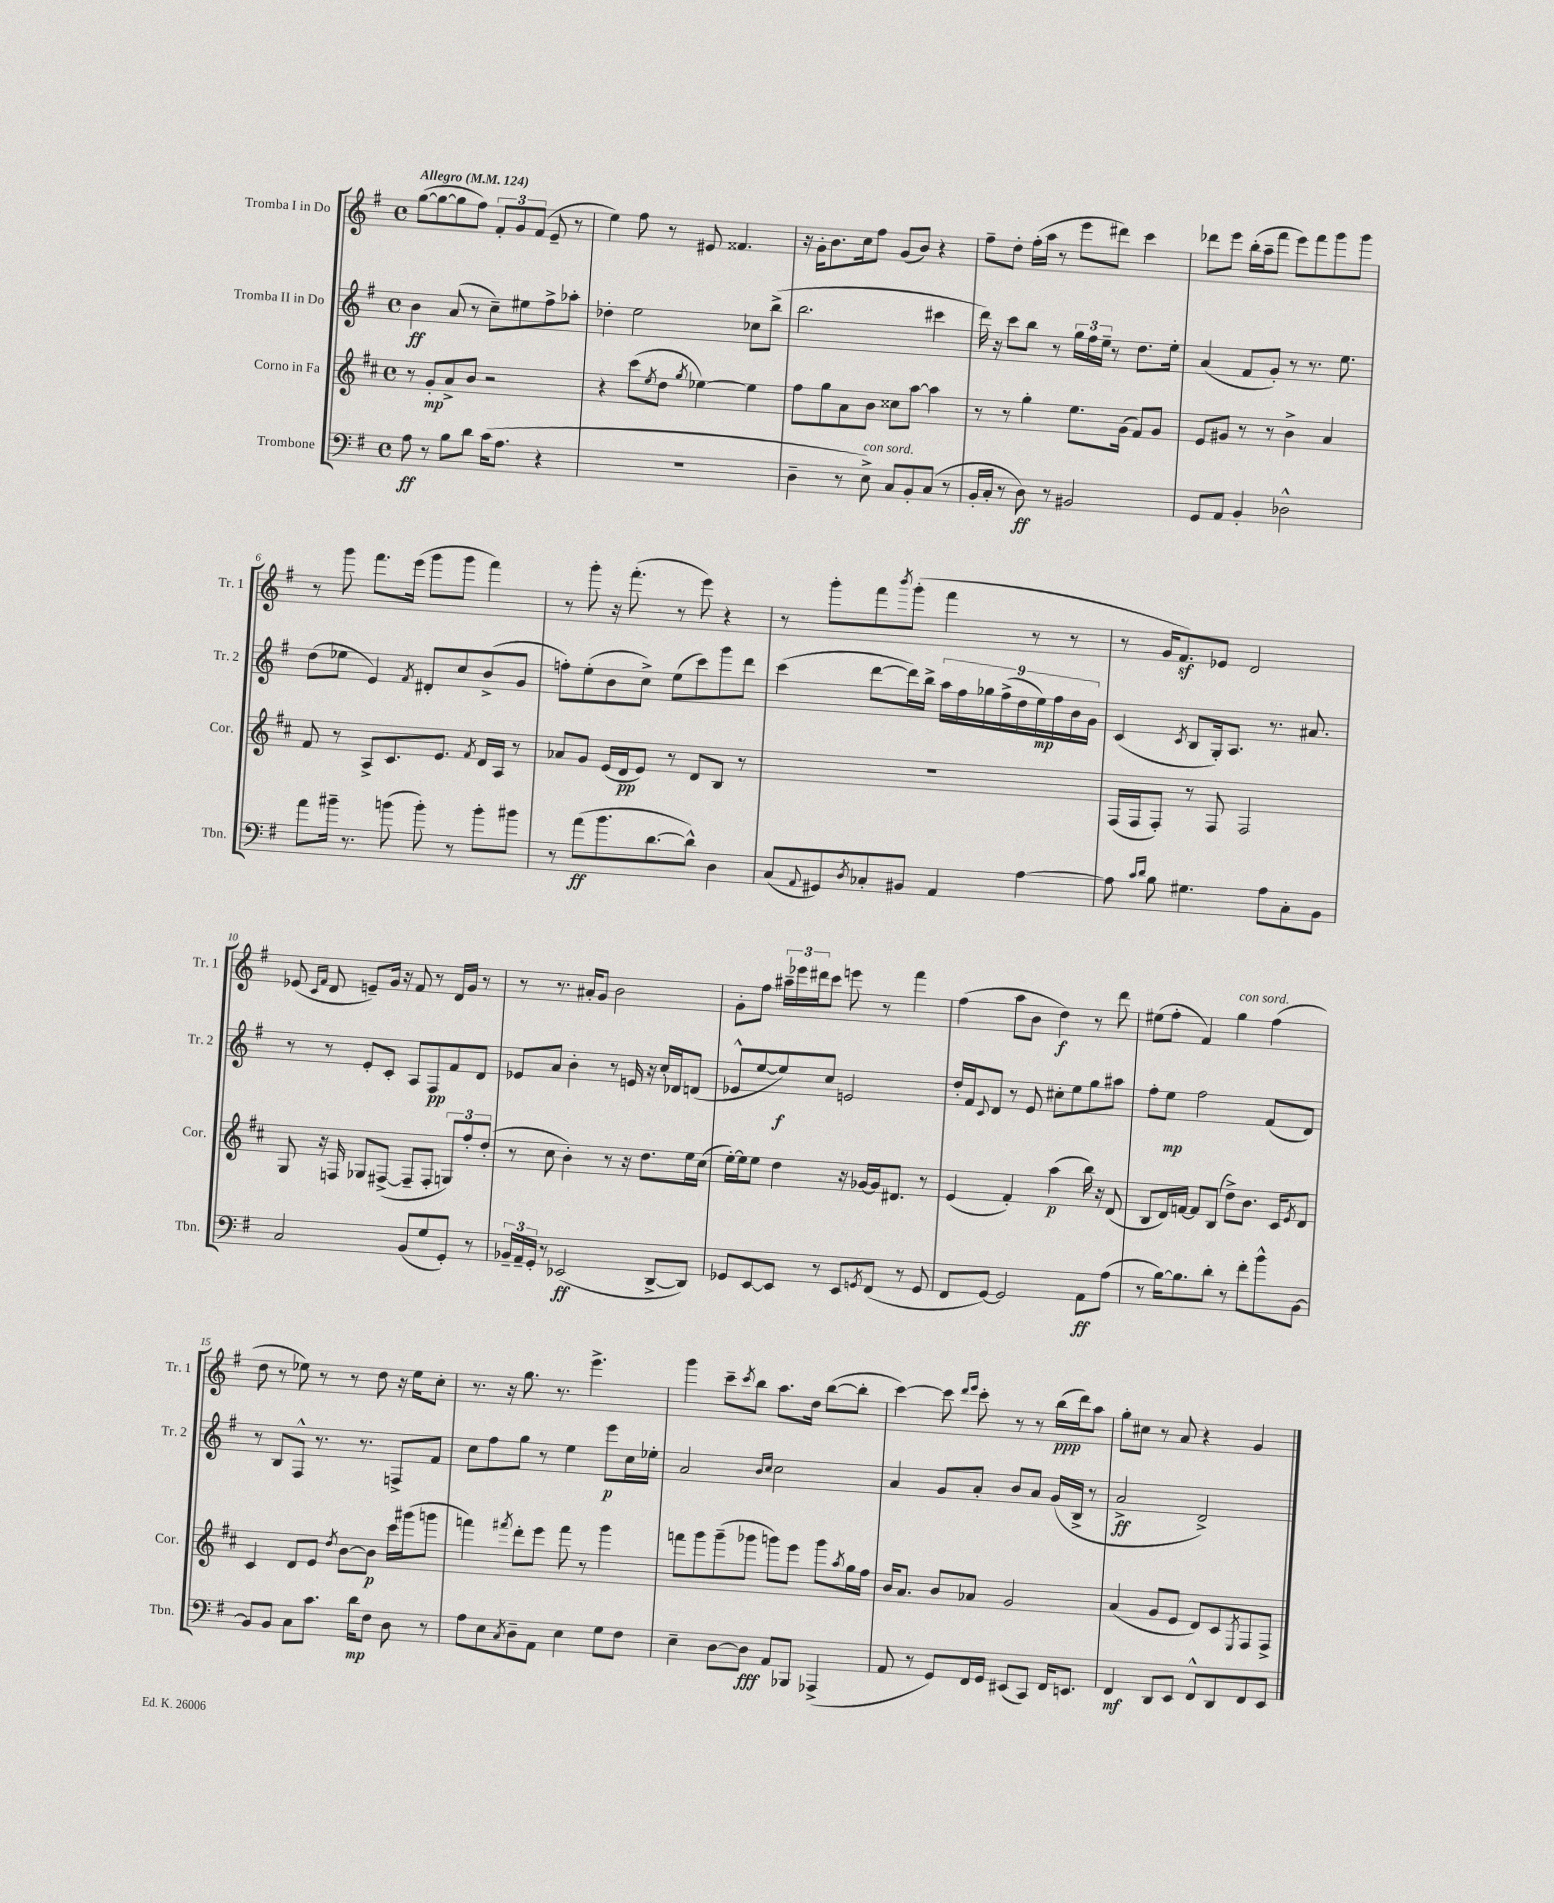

**kern	**dynam	**kern	**dynam	**kern	**dynam	**kern	**dynam
*part4	*part4	*part3	*part3	*part2	*part2	*part1	*part1
*staff4	*staff4	*staff3	*staff3	*staff2	*staff2	*staff1	*staff1
*I"Trombone	*	*I"Corno in Fa	*	*I"Tromba II in Do	*	*I"Tromba I in Do	*
*I'Tbn.	*	*I'Cor.	*	*I'Tr. 2	*	*I'Tr. 1	*
*clefF4	*	*clefG2	*	*clefG2	*	*clefG2	*
*k[f#]	*	*k[f#c#]	*	*k[f#]	*	*k[f#]	*
*M4/4	*	*M4/4	*	*M4/4	*	*M4/4	*
*met(c)	*	*met(c)	*	*met(c)	*	*met(c)	*
*MM124	*	*MM124	*	*MM124	*	*MM124	*
=1	=1	=1	=1	=1	=1	=1	=1
!	!	!	!	!	!	!LO:TX:a:B:t=Allegro	!
8A\	ff	8r	.	4b\	ff	([8gg\L	.
8r	.	8g'/L	mp	.	.	8gg\_	.
8B\L	.	8a^/	.	(8a/	.	8gg\]	.
8d\J	.	8b/J	.	8r	.	8ff#\J)	.
(16c\KL	.	2r	.	8cc~\L)	.	12f#'/L	.
8.A\J	.	.	.	.	.	.	.
.	.	.	.	.	.	12g/	.
.	.	.	.	8ee#X\	.	.	.
.	.	.	.	.	.	(12f#/J	.
4r	.	.	.	8ff#^\	.	8e~/	.
.	.	.	.	8aa-X'\J	.	8r	.
=2	=2	=2	=2	=2	=2	=2	=2
1r	.	4r	.	4dd-X'\	.	4ee\)	.
.	.	(8ccc#\L	.	2ee\	.	8ff#\	.
.	.	8qee/	.	.	.	.	.
.	.	8dd\J	.	.	.	8r	.
.	.	8qgg/	.	.	.	.	.
.	.	[4ee-X\)	.	.	.	8e#X/	.
.	.	.	.	.	.	4.f##X/	.
.	.	4ee-\]	.	8cc-X\L	.	.	.
.	.	.	.	(8bb^\J	.	.	.
=3	=3	=3	=3	=3	=3	=3	=3
4D~\	.	8ff#\L	.	2.bb\	.	16r	.
.	.	.	.	.	.	16g'\KL	.
.	.	8gg\	.	.	.	8.b\	.
8r	.	8a\	.	.	.	.	.
.	.	.	.	.	.	16cc\k	.
!LO:TX:a:i:t=con sord.	!	!	!	!	!	!	!
8E^\)	.	8b\J	.	.	.	8ff#\J	.
8C/L	.	8cc##X\L	.	.	.	(8g/L	.
8BB'/	.	[8aa\J	.	.	.	8b/J)	.
(8C/J	.	4aa\]	.	4ccc#X\	.	4r	.
8r	.	.	.	.	.	.	.
=4	=4	=4	=4	=4	=4	=4	=4
16BB'/LL	.	8r	.	16ddd\)	.	8ff#~\L	.
16C'/JJ	.	.	.	16r	.	.	.
8r	.	8r	.	8ccc\L	.	8dd'\J	.
8D\)	ff	4gg'\	.	8bb\J	.	(16ff#'\LL	.
.	.	.	.	.	.	16aa\JJ	.
8r	.	.	.	8r	.	8r	.
2BB#X/	.	8.ee\L	.	24gg\LL	.	8eee\L	.
.	.	.	.	24ff#\	.	.	.
.	.	.	.	24ee~\JJ	.	.	.
.	.	.	.	8r	.	8ddd#X\J)	.
.	.	(16g\Jk	.	.	.	.	.
.	.	8f#/L)	.	8.dd\L	.	4ccc\	.
.	.	8g/J	.	.	.	.	.
.	.	.	.	16ee'\Jk	.	.	.
=5	=5	=5	=5	=5	=5	=5	=5
8GG/L	.	8e/L	.	(4a/	.	8ddd-X\L	.
8AA/J	.	8g#X/J	.	.	.	8eee\J	.
4BB'/	.	8r	.	8f#/L	.	(16bb'\LL	.
.	.	.	.	.	.	16aa~\J	.
.	.	8r	.	8g'/J)	.	8fff#\J	.
2D-X^^\	.	4b^\	.	8r	.	8eee\L)	.
.	.	.	.	8.r	.	8fff#\	.
.	.	4a/	.	.	.	8ggg\	.
.	.	.	.	8.ee\	.	.	.
.	.	.	.	.	.	8ggg\J	.
!!LO:LB:g=z
=6	=6	=6	=6	=6	=6	=6	=6
8a\L	.	8f#/	.	(8dd\L	.	8r	.
16b#X~\Jk	.	8r	.	8ee-X\J	.	8ggg\	.
8.r	.	.	.	.	.	.	.
.	.	8A^/L	.	4e/)	.	8.fff#\L	.
(8bn\	.	8.c#/	.	.	.	.	.
.	.	.	.	.	.	(16eee\Jk	.
.	.	.	.	8qf#/	.	.	.
8b'\)	.	.	.	8d#X'/L	.	8ggg\L	.
.	.	8.e/J	.	.	.	.	.
8r	.	.	.	8cc/	.	8ggg\J	.
.	.	8qf#/	.	.	.	.	.
8b'\L	.	16d/LL	.	(8b^/	.	4fff#\)	.
.	.	16A/JJ	.	.	.	.	.
8b#X\J	.	8r	.	8g/J	.	.	.
=7	=7	=7	=7	=7	=7	=7	=7
8r	.	8a-X/L	.	8ffn'\L)	.	8r	.
(8a\L	ff	8g/J	.	(8ee'\	.	8ggg'\	.
8.b\	.	(16e/LL	.	8b\	.	16r	.
.	.	16d/J	pp	.	.	(8.fff#'\	.
.	.	8e/J)	.	8cc^\J)	.	.	.
[8.d\	.	.	.	.	.	.	.
.	.	8r	.	(8ee\L	.	8r	.
8d^^\J])	.	8d/L	.	8ccc\)	.	8eee\)	.
4D\	.	8B/J	.	8ggg\	.	4r	.
.	.	8r	.	8ddd\J	.	.	.
=8	=8	=8	=8	=8	=8	=8	=8
(8C/L	.	1r	.	(4ccc\	.	8r	.
8qqAA/	.	.	.	.	.	.	.
8GG#X/)	.	.	.	.	.	8ggg'\L	.
8qD/	.	.	.	.	.	.	.
8C-X'/	.	.	.	[8ddd\L	.	8fff#\	.
.	.	.	.	.	.	8qbbb/	.
8BB#X/J	.	.	.	16ddd\L])	.	(8ggg'\J	.
.	.	.	.	16bb^\JJ	.	.	.
4AA/	.	.	.	18aa\LL	.	4fff#\	.
.	.	.	.	18ff#\	.	.	.
.	.	.	.	18gg-X\	.	.	.
.	.	.	.	(18ff#^\	.	.	.
.	.	.	.	18dd\	.	.	.
[4A\	.	.	.	.	.	8r	.
.	.	.	.	18ee\)	mp	.	.
.	.	.	.	18ff#\	.	.	.
.	.	.	.	.	.	8r	.
.	.	.	.	18b\	.	.	.
.	.	.	.	18g\JJ	.	.	.
=9	=9	=9	=9	=9	=9	=9	=9
8A\]	.	(16F#/LL	.	(4c/	.	8r	.
.	.	16F#/J	.	.	.	.	.
16qqc/LL	.	.	.	.	.	.	.
16qqd/JJ	.	.	.	.	.	.	.
8B\	.	8F#'/J)	.	.	.	16g/KL	.
.	.	.	.	.	.	8.f#z/)	.
.	.	.	.	8qc/	.	.	.
4.G#X\	.	8r	.	8B/L	.	.	.
.	.	8F#/	.	16G'/k)	.	8e-X/J	.
.	.	.	.	8.A/J	.	.	.
.	.	2F#/	.	.	.	2d/	.
8A\L	.	.	.	8.r	.	.	.
8C'\	.	.	.	.	.	.	.
.	.	.	.	8.a#X/	.	.	.
8BB\J	.	.	.	.	.	.	.
!!LO:LB:g=z
=10	=10	=10	=10	=10	=10	=10	=10
2C/	.	8G/	.	8r	.	(8e-X/	.
.	.	.	.	.	.	16qqc/LL	.
.	.	.	.	.	.	16qqf#/JJ	.
.	.	16r	.	8r	.	8d/	.
.	.	16Fn/	.	.	.	.	.
.	.	8G-X/L	.	8e'/L	.	8en~/L)	.
.	.	([8F#X^/J	.	8c'/J	.	16g/Jk	.
.	.	.	.	.	.	16r	.
(8BB/L	.	8F#~/L]	.	8A/L	.	8f#/	.
8G/	.	8F#'/J	.	8F#/	pp	8r	.
8GG'/J)	.	12Gn/L)	.	8f#/	.	16d/LL	.
.	.	.	.	.	.	16g/JJ	.
.	.	12ff#'/	.	.	.	.	.
8r	.	.	.	8d/J	.	8r	.
.	.	(12dd'/J	.	.	.	.	.
=11	=11	=11	=11	=11	=11	=11	=11
24BB-X~/LL	.	8r	.	8e-X/L	.	8r	.
24AA~/	.	.	.	.	.	.	.
24GG'/JJ	.	.	.	.	.	.	.
8r	.	8cc#\	.	8a/J	.	8.r	.
(2EE-X/	ff	4b'\)	.	4b'\	.	.	.
.	.	.	.	.	.	16a#X'/KL	.
.	.	.	.	.	.	8g/J	.
.	.	8r	.	8r	.	2b\	.
.	.	16r	.	16en/	.	.	.
.	.	8.dd\L	.	16r	.	.	.
[8DD^/L	.	.	.	16cc'/LL	.	.	.
.	.	.	.	16d-X/J	.	.	.
8DD/J])	.	16ee\L	.	(8dn/J	.	.	.
.	.	(16cc#\JJ	.	.	.	.	.
=12	=12	=12	=12	=12	=12	=12	=12
8GG-X/L	.	[16ee'\LL)	.	8e-X^^/L	.	8g'\L	.
.	.	16ee\J]	.	.	.	.	.
[8EE/	.	8ee\J	.	[8ee/	.	8ff#\J	.
8EE/J]	.	4dd\	.	8ee/])	f	24aa#X~\LL	.
.	.	.	.	.	.	24eee-X\	.
.	.	.	.	.	.	24ddd#X\J	.
8r	.	.	.	8cc/J	.	8ccc\J	.
8EE/L	.	16r	.	2en/	.	8eeen\	.
.	.	[16g-X/LL	.	.	.	.	.
8qGGn/	.	.	.	.	.	.	.
(8FF#/J	.	16g-/J]	.	.	.	8r	.
.	.	8.d#X/J	.	.	.	.	.
8r	.	.	.	.	.	4fff#\	.
8GG/	.	8r	.	.	.	.	.
=13	=13	=13	=13	=13	=13	=13	=13
8FF#/L	.	(4e/	.	16dd'/LL	.	(4ff#\	.
.	.	.	.	16f#/J	.	.	.
.	.	.	.	8qqc/	.	.	.
[8GG/J)	.	.	.	8d/J	.	.	.
2GG/]	.	4f#'/)	.	8r	.	8aa\L	.
.	.	.	.	8e/	.	8b\J	.
.	.	(4aa\	p	8cc#X'\L	.	4dd\)	f
.	.	.	.	8ee\	.	.	.
8AA\L	ff	16bb\)	.	8gg\	.	8r	.
.	.	16r	.	.	.	.	.
(8A\J	.	(8d/	.	8aa#X\J	.	8ddd\	.
=14	=14	=14	=14	=14	=14	=14	=14
8r	.	8B/L	.	8ff#'\L	.	(8ee#X\L	.
[16B\KL)	.	16d/L)	.	8ee\J	mp	8ff#'\J	.
8.B\]	.	[16fn/JJ	.	.	.	.	.
.	.	8f/L]	.	2ff#\	.	4f#/)	.
8d'\J	.	(8B/J	.	.	.	.	.
!	!	!	!	!	!	!LO:TX:a:i:t=con sord.	!
8r	.	8dd^\L)	.	.	.	4gg\	.
8f#'\L	.	8.b\J	.	.	.	.	.
8b^^\	.	.	.	(8f#/L	.	(4ff#\	.
.	.	16c#/KL	.	.	.	.	.
.	.	8qe/	.	.	.	.	.
[8BB\J	.	8d/J	.	8d/J)	.	.	.
!!LO:LB:g=z
=15	=15	=15	=15	=15	=15	=15	=15
8BB/L]	.	4c#/	.	8r	.	8dd\	.
8BB/J	.	.	.	8B/L	.	8r	.
8C\L	.	8d/L	.	8F#^^/J	.	8ee-X\)	.
8.c\J	.	8e/J	.	8.r	.	8r	.
.	.	8qdd/	.	.	.	.	.
.	.	[8b\L	.	.	.	8r	.
16d\KL	mp	.	.	8.r	.	.	.
8F#\J	.	8b\J]	p	.	.	8dd\	.
8D\	.	16ccc#\LL	.	8Fn^/L	.	16r	.
.	.	(16ggg#X\J	.	.	.	16ee-\KL	.
8r	.	8gggn\J	.	8f#/J	.	8cc'\J	.
=16	=16	=16	=16	=16	=16	=16	=16
8A\L	.	4fffn\)	.	8cc\L	.	8.r	.
8E\	.	.	.	8ff#\	.	.	.
.	.	.	.	.	.	16r	.
8qC/	.	8qfff#X/	.	.	.	.	.
8D~\	.	8ddd'\L	.	8gg\J	.	8.gg\	.
8AA\J	.	8eee\J	.	8r	.	.	.
.	.	.	.	.	.	8.r	.
4E\	.	8fff#\	.	4ee\	.	.	.
.	.	8r	.	.	.	4.eee^\	.
8G\L	.	4ggg\	.	8eee\L	p	.	.
8F#\J	.	.	.	16cc\L	.	.	.
.	.	.	.	16ee-X'\JJ	.	.	.
=17	=17	=17	=17	=17	=17	=17	=17
4E~\	.	8fffn\L	.	2a/	.	4ggg\	.
.	.	8ggg\	.	.	.	.	.
[8D\L	.	(8ggg~\	.	.	.	8ccc~\L	.
.	.	.	.	.	.	8qccc/	.
8D\J]	fff	8ggg-X\J	.	.	.	8bb\J	.
.	.	.	.	16qqb/LL	.	.	.
.	.	.	.	16qqcc/JJ	.	.	.
8AA/L	.	8gggn\L)	.	2cc\	.	8.aa\L	.
8BBB-X/J	.	8eee\J	.	.	.	.	.
.	.	.	.	.	.	16dd\Jk	.
(4AAA-X^/	.	8ggg\L	.	.	.	([8bb\L	.
.	.	8qaa/	.	.	.	.	.
.	.	16gg\L	.	.	.	8bb'\J]	.
.	.	16ff#\JJ	.	.	.	.	.
=18	=18	=18	=18	=18	=18	=18	=18
8AA/	.	16b/KL	.	4a/	.	[4ccc\)	.
.	.	8.a/J	.	.	.	.	.
8r	.	.	.	.	.	.	.
8GG/L)	.	8b/L	.	8g/L	.	8ccc\]	.
.	.	.	.	.	.	16qqddd/LL	.
.	.	.	.	.	.	16qqeee/JJ	.
16FF#/L	.	8a-X/J	.	8a'/J	.	8ccc'\	.
16GG/JJ	.	.	.	.	.	.	.
(8EE#X/L	.	2g/	.	8b/L	.	8r	.
8CC/J)	.	.	.	8a/J	.	8r	.
16FF#/KL	.	.	.	(16g/LL	.	(16bb\LL	ppp
8.EEn/J	.	.	.	16B^/JJ	.	16ddd\J)	.
.	.	.	.	8r	.	8aa\J	.
=19	=19	=19	=19	=19	=19	=19	=19
4FF#/	mf	(4a/	.	2a^/	ff	8gg'\L	.
.	.	.	.	.	.	8cc#X\J	.
8DD/L	.	8g/L	.	.	.	8r	.
8EE/J	.	8e/J	.	.	.	8a/	.
8FF#^^/L	.	8d/L)	.	2d^/)	.	4r	.
8DD/	.	8c#/	.	.	.	.	.
.	.	8qE/	.	.	.	.	.
8FF#/	.	8F#/	.	.	.	4g/	.
8EE/J	.	8F#^/J	.	.	.	.	.
==	==	==	==	==	==	==	==
*-	*-	*-	*-	*-	*-	*-	*-
